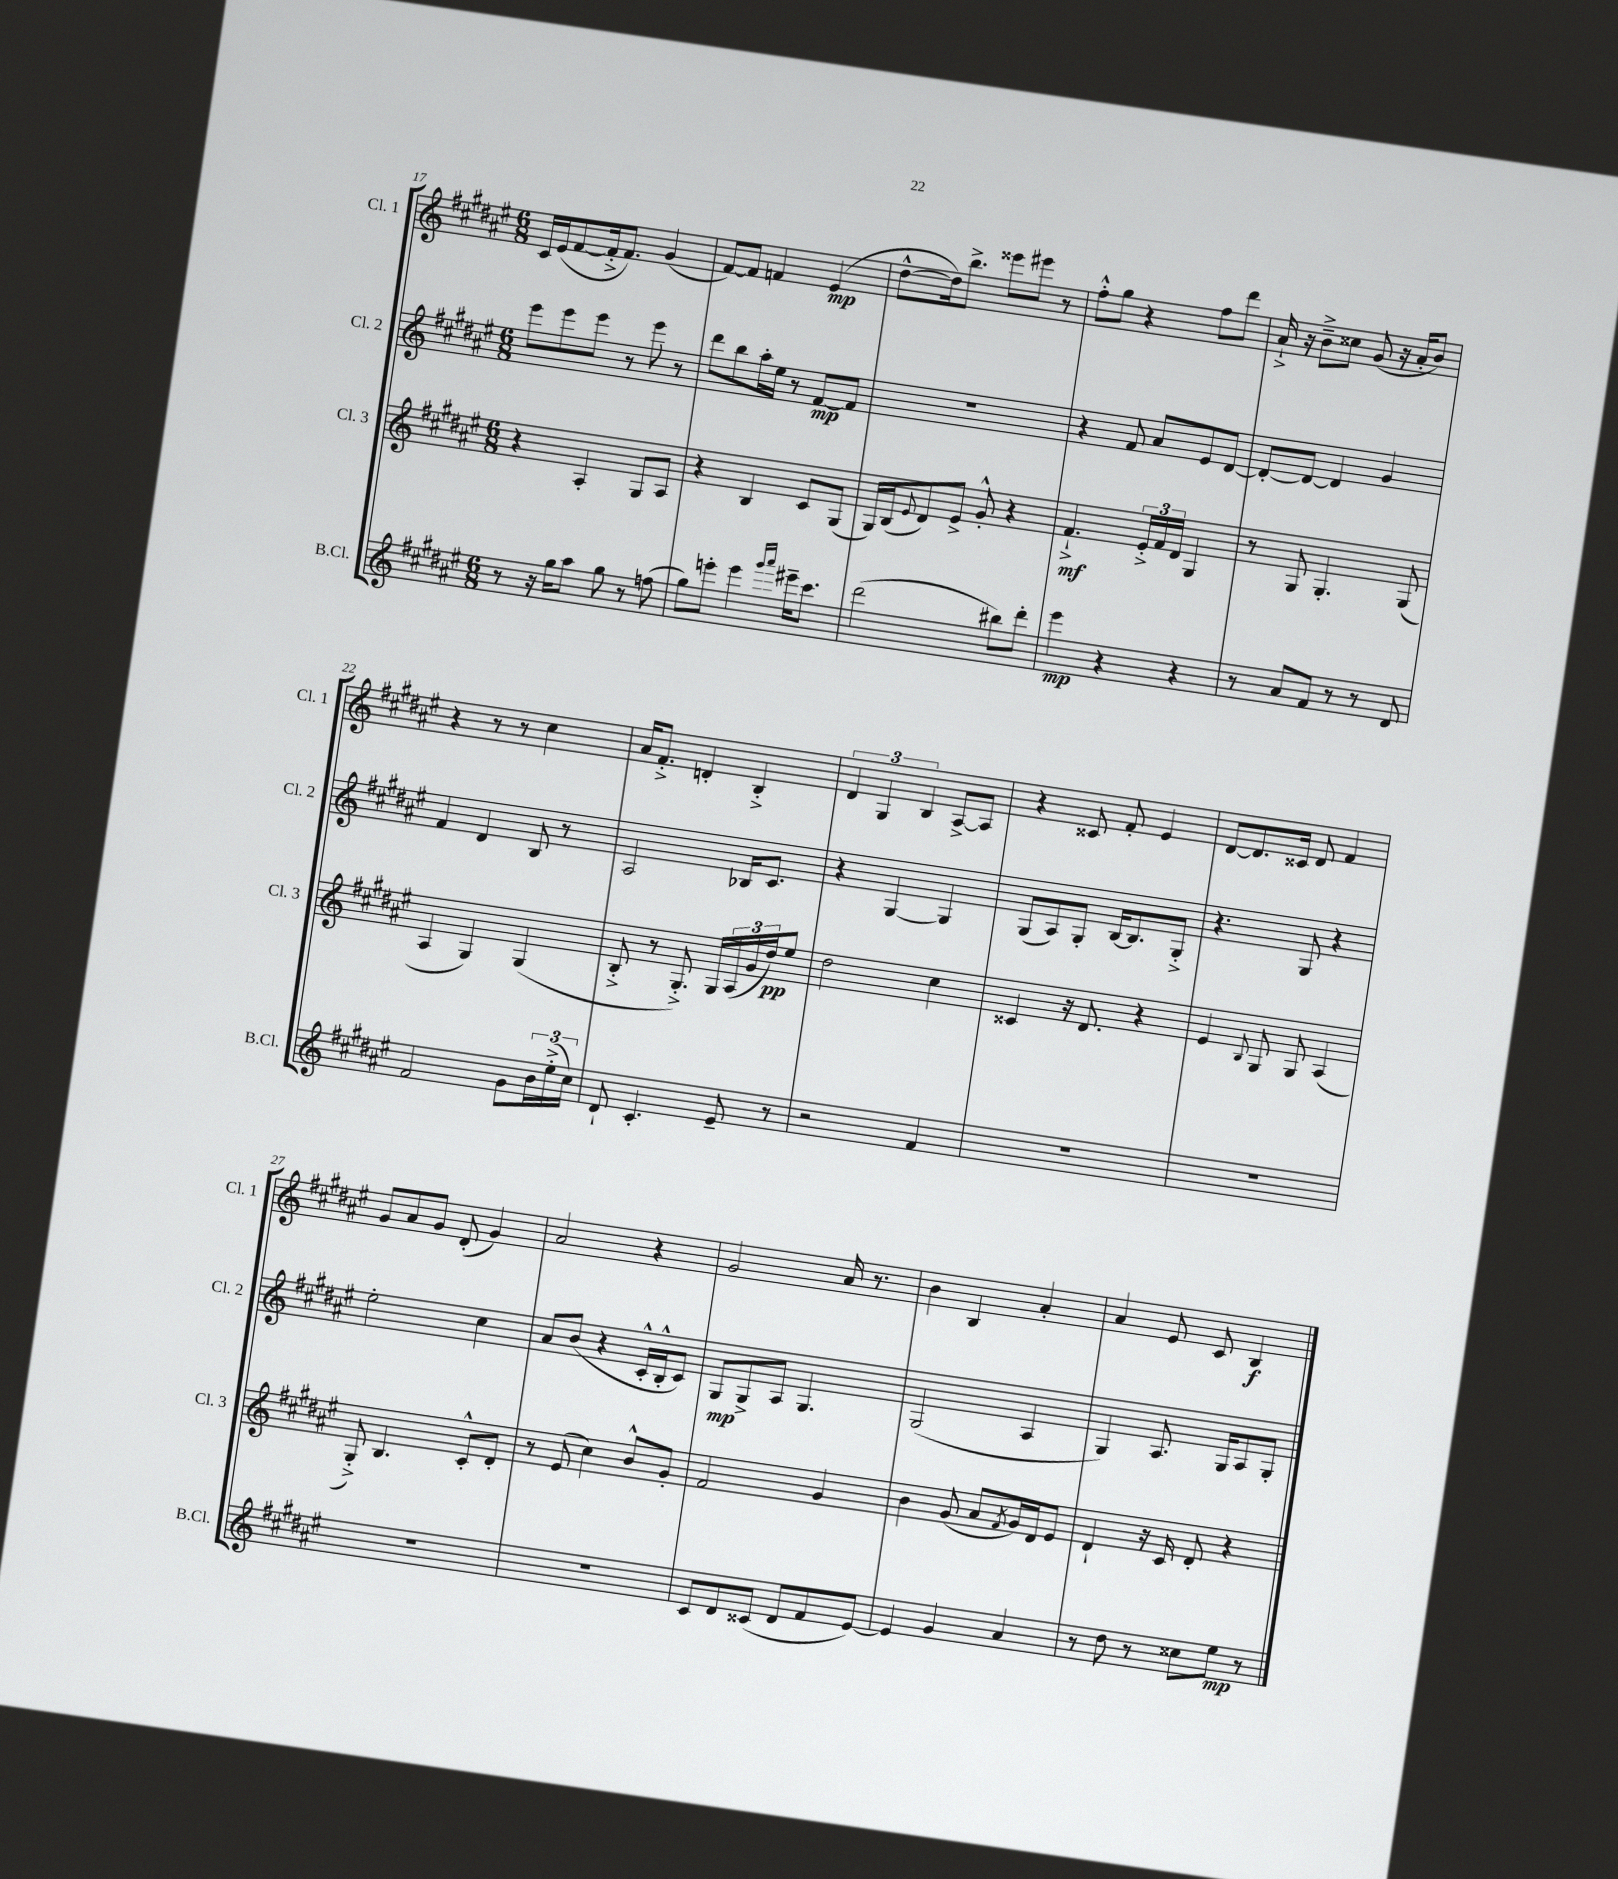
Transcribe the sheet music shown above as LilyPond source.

<<
\new StaffGroup <<
\new Staff = "s0" \with { instrumentName = "Cl. 1" shortInstrumentName = "Cl. 1" } {
    \clef treble \key fis \major \numericTimeSignature \time 6/8
    cis'16 eis'16( fis'8~ fis'16-.-> fis'8.) gis'4( |
    fis'8~) fis'8 f'4 eis'4\mp( |
    dis''8~-^ dis''16) b''8.-> eisis'''8 eis'''8 r8 |
    fis''8-.-^ gis''8 r4 fis''8 dis'''8 |
    ais'16-!-> r16 b'8---> cisis''8 gis'8( r16 ais'16-. b'8) |
    r4 r8 r8 cis''4 |
    ais'16 fis'8.-.-> d'4-. b4-.-> |
    \tuplet 3/2 { dis'4 gis4 b4 } ais8~-> ais8 |
    r4 cisis'8 fis'8-. eis'4 |
    dis'8~ dis'8. cisis'16 dis'8 fis'4 |
    gis'8 ais'8 gis'8 dis'8-.( gis'4) |
    ais'2 r4 |
    gis'2 ais'16 r8. |
    b'4 b4 ais'4-. |
    ais'4 eis'8 cis'8 b4\f \bar "|." |
}
\new Staff = "s1" \with { instrumentName = "Cl. 2" shortInstrumentName = "Cl. 2" } {
    \clef treble \key fis \major \numericTimeSignature \time 6/8
    eis'''8 eis'''8 eis'''8 r8 eis'''8 r8 |
    dis'''8 b''8 ais''16-. eis''16 r8 fis'8~\mp fis'8 |
    R2. |
    r4 fis'8 ais'8 eis'8 dis'8~ |
    dis'8~-. dis'8~ dis'4 gis'4 |
    fis'4 dis'4 b8 r8 |
    ais2 bes16 cis'8. |
    r4 gis4~ gis4 |
    gis8( ais8) gis8-. b16~ b8. gis8-.-> |
    r4. gis8 r4 |
    eis''2-. cis''4 |
    ais'8 b'8( r4 cis'16-.-^ b16-.-^ cis'8) |
    gis8\mp gis8-> ais8 gis4. |
    gis2( ais4 |
    gis4) ais8. gis16 ais8 gis8-. \bar "|." |
}
\new Staff = "s2" \with { instrumentName = "Cl. 3" shortInstrumentName = "Cl. 3" } {
    \clef treble \key fis \major \numericTimeSignature \time 6/8
    r4 ais4-. gis8 ais8 |
    r4 b4 cis'8 gis8( |
    gis16) b16( \appoggiatura { eis'8 } dis'8) eis'8-> gis'8-.-^ r4 |
    fis'4.-!->\mf \tuplet 3/2 { eis'16-.-> fis'16 dis'16 } gis4 |
    r8 gis8 gis4.-. gis8( |
    ais4 gis4) gis4( |
    b8-.-> r8 gis8.-.->) gis16 \tuplet 3/2 { ais16( gis'16 dis''16\pp) } eis''8 |
    dis''2 cis''4 |
    cisis'4 r16 dis'8. r4 |
    eis'4 \appoggiatura { b8 } gis8 gis8 ais4( |
    gis8-.->) b4. cis'8-.-^ dis'8-. |
    r8 eis'8( cis''4) b'8-^ gis'8-. |
    fis'2 gis'4 |
    b'4 gis'8( ais'8 \acciaccatura { fis'8 } gis'16) dis'16 eis'8 |
    dis'4-! r16 cis'16 dis'8-. r4 \bar "|." |
}
\new Staff = "s3" \with { instrumentName = "B.Cl." shortInstrumentName = "B.Cl." } {
    \clef treble \key fis \major \numericTimeSignature \time 6/8
    r8 r16 gis''16 ais''8 gis''8 r8 f''8( |
    gis''8) e'''8-. e'''4 \grace { gis'''16 ais'''16 } eis'''16-- cis'''8. |
    dis'''2( bis''8) dis'''8-. |
    eis'''4\mp r4 r4 |
    r8 ais'8 fis'8 r8 r8 dis'8 |
    fis'2 gis'8 \tuplet 3/2 { b'16 eis''16-.->( cis''16) } |
    dis'8-! cis'4.-. eis'8-- r8 |
    r2 fis'4 |
    R2. |
    R2. |
    R2. |
    R2. |
    cis'8 dis'8 cisis'8( dis'8 fis'8 eis'8~) |
    eis'4 gis'4 ais'4 |
    r8 dis''8 r8 cisis''8 eis''8\mp r8 \bar "|." |
}
>>
>>
\layout { \context { \Score currentBarNumber = #17 } }
